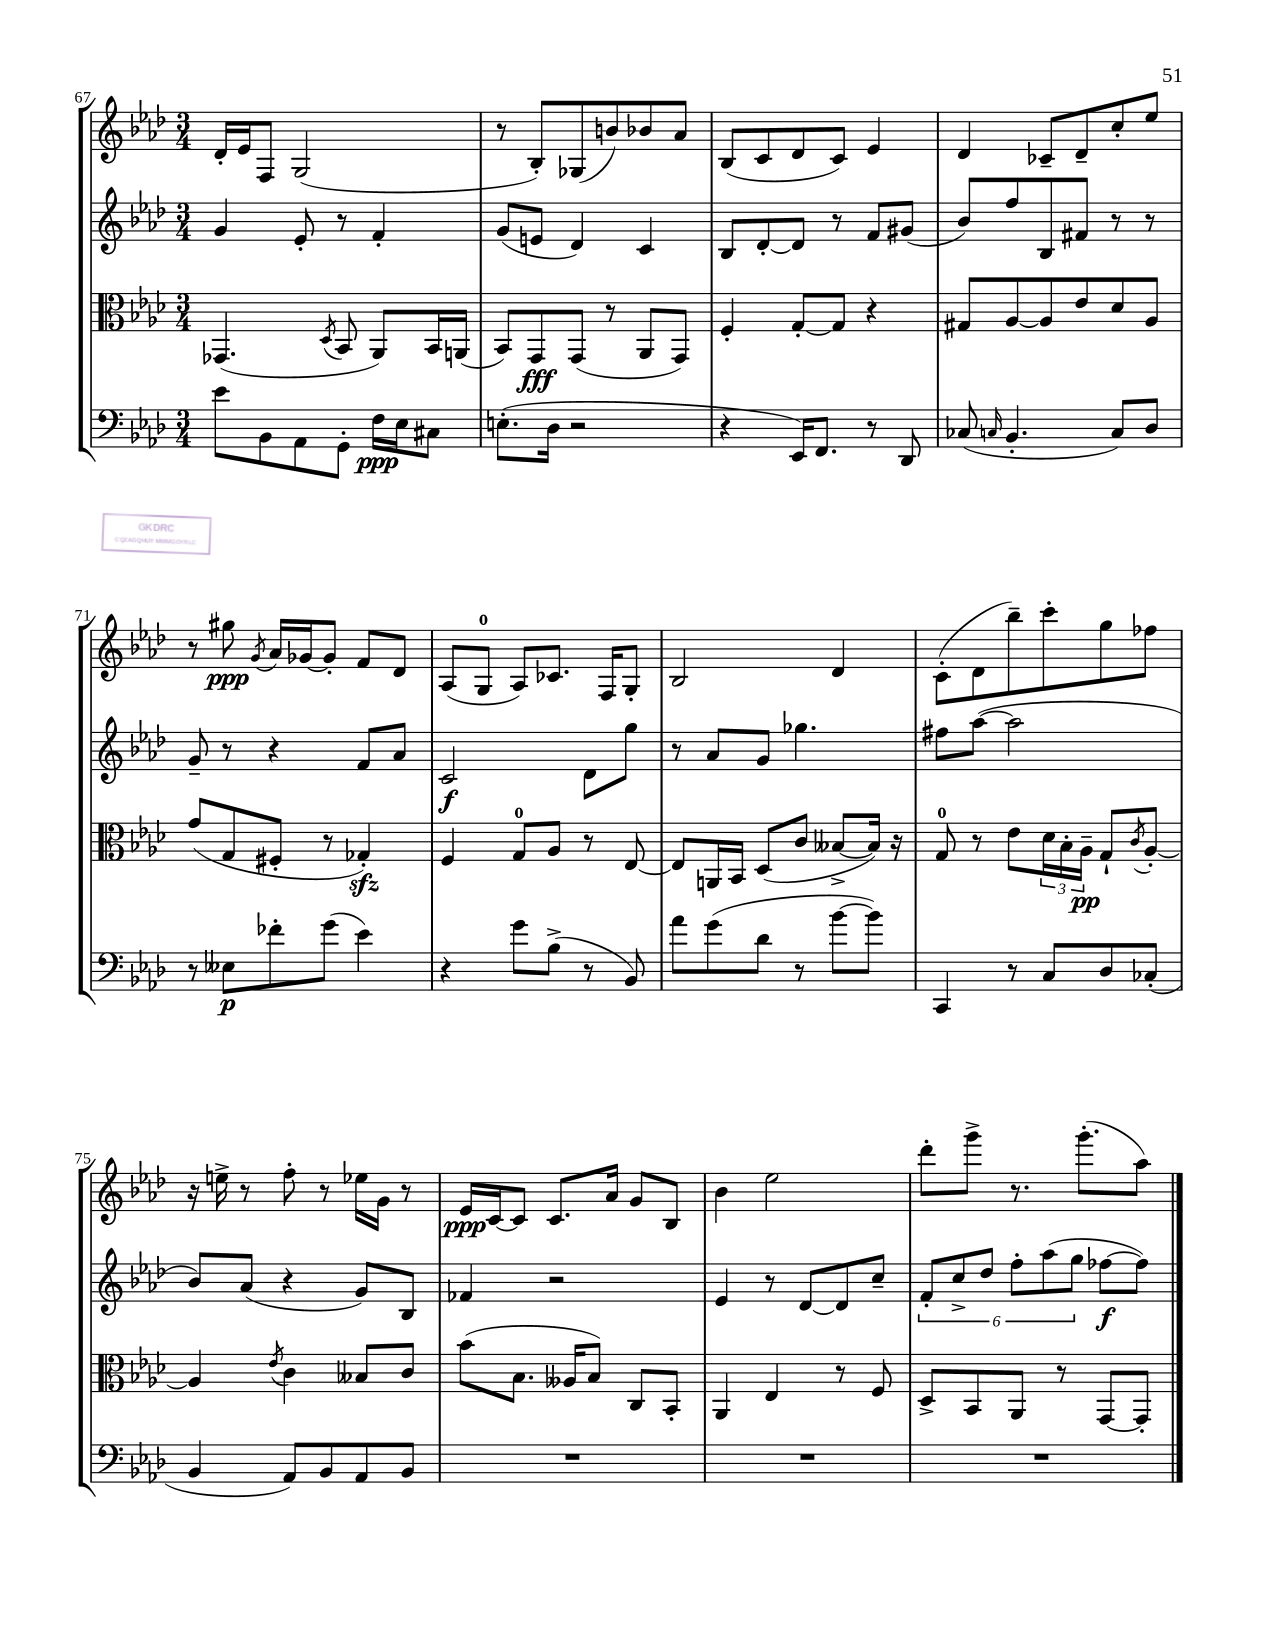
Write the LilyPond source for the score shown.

<<
\new StaffGroup <<
\new Staff = "s0" {
    \clef treble \key aes \major \numericTimeSignature \time 3/4
    des'16-. ees'16 f8 g2( |
    r8 bes8-.) ges8( b'8) bes'8 aes'8 |
    bes8( c'8 des'8 c'8) ees'4 |
    des'4 ces'8-- des'8-- c''8-. ees''8 |
    r8 gis''8\ppp \acciaccatura { g'8 } aes'16 ges'16~ ges'8-. f'8 des'8 |
    aes8( g8-0 aes8) ces'8. f16 g8-. |
    bes2 des'4 |
    c'8-.( des'8 bes''8--) c'''8-. g''8 fes''8 |
    r16 e''16-> r8 f''8-. r8 ees''16 g'16 r8 |
    ees'16\ppp c'16~ c'8 c'8. aes'16 g'8 bes8 |
    bes'4 ees''2 |
    des'''8-. g'''8-> r8. g'''8.-.( aes''8) \bar "|." |
}
\new Staff = "s1" {
    \clef treble \key aes \major \numericTimeSignature \time 3/4
    g'4 ees'8-. r8 f'4-. |
    g'8( e'8 des'4) c'4 |
    bes8 des'8~-. des'8 r8 f'8 gis'8( |
    bes'8) f''8 bes8 fis'8 r8 r8 |
    g'8-- r8 r4 f'8 aes'8 |
    c'2\f des'8 g''8 |
    r8 aes'8 g'8 ges''4. |
    fis''8 aes''8~( aes''2 |
    bes'8) aes'8( r4 g'8) bes8 |
    fes'4 r2 |
    ees'4 r8 des'8~ des'8 c''8-- |
    \tuplet 6/4 { f'8-. c''8-> des''8 f''8-. aes''8( g''8 } fes''8~\f fes''8) \bar "|." |
}
\new Staff = "s2" {
    \clef alto \key aes \major \numericTimeSignature \time 3/4
    ges,4.( \acciaccatura { des8 } bes,8 aes,8) bes,16 a,16( |
    bes,8) g,8\fff g,8( r8 aes,8 g,8) |
    f4-. g8~-. g8 r4 |
    gis8 aes8~ aes8 ees'8 des'8 aes8 |
    g'8( g8 fis8-. r8 ges4-.\sfz) |
    f4 g8-0 aes8 r8 ees8~ |
    ees8 a,16 bes,16 des8( c'8 beses8~-> beses16) r16 |
    g8-0 r8 ees'8 \tuplet 3/2 { des'16 bes16-. aes16--\pp } g8-! \acciaccatura { c'8 } aes8~-. |
    aes4 \acciaccatura { ees'8 } c'4 beses8 c'8 |
    bes'8( bes8. aeses16 bes8) c8 bes,8-. |
    aes,4 ees4 r8 f8 |
    des8-> bes,8 aes,8 r8 g,8~ g,8-. \bar "|." |
}
\new Staff = "s3" {
    \clef bass \key aes \major \numericTimeSignature \time 3/4
    ees'8 bes,8 aes,8 g,8-. f16\ppp ees16 cis8 |
    e8.-.( des16 r2 |
    r4 ees,16) f,8. r8 des,8 |
    ces8( \grace { c16 } bes,4.-. c8) des8 |
    r8 eeses8\p fes'8-. g'8( ees'4) |
    r4 g'8 bes8->( r8 bes,8) |
    aes'8 g'8( des'8 r8 bes'8~ bes'8) |
    c,4 r8 c8 des8 ces8-.( |
    bes,4 aes,8) bes,8 aes,8 bes,8 |
    R2. |
    R2. |
    R2. \bar "|." |
}
>>
>>
\layout { \context { \Score currentBarNumber = #67 } }
